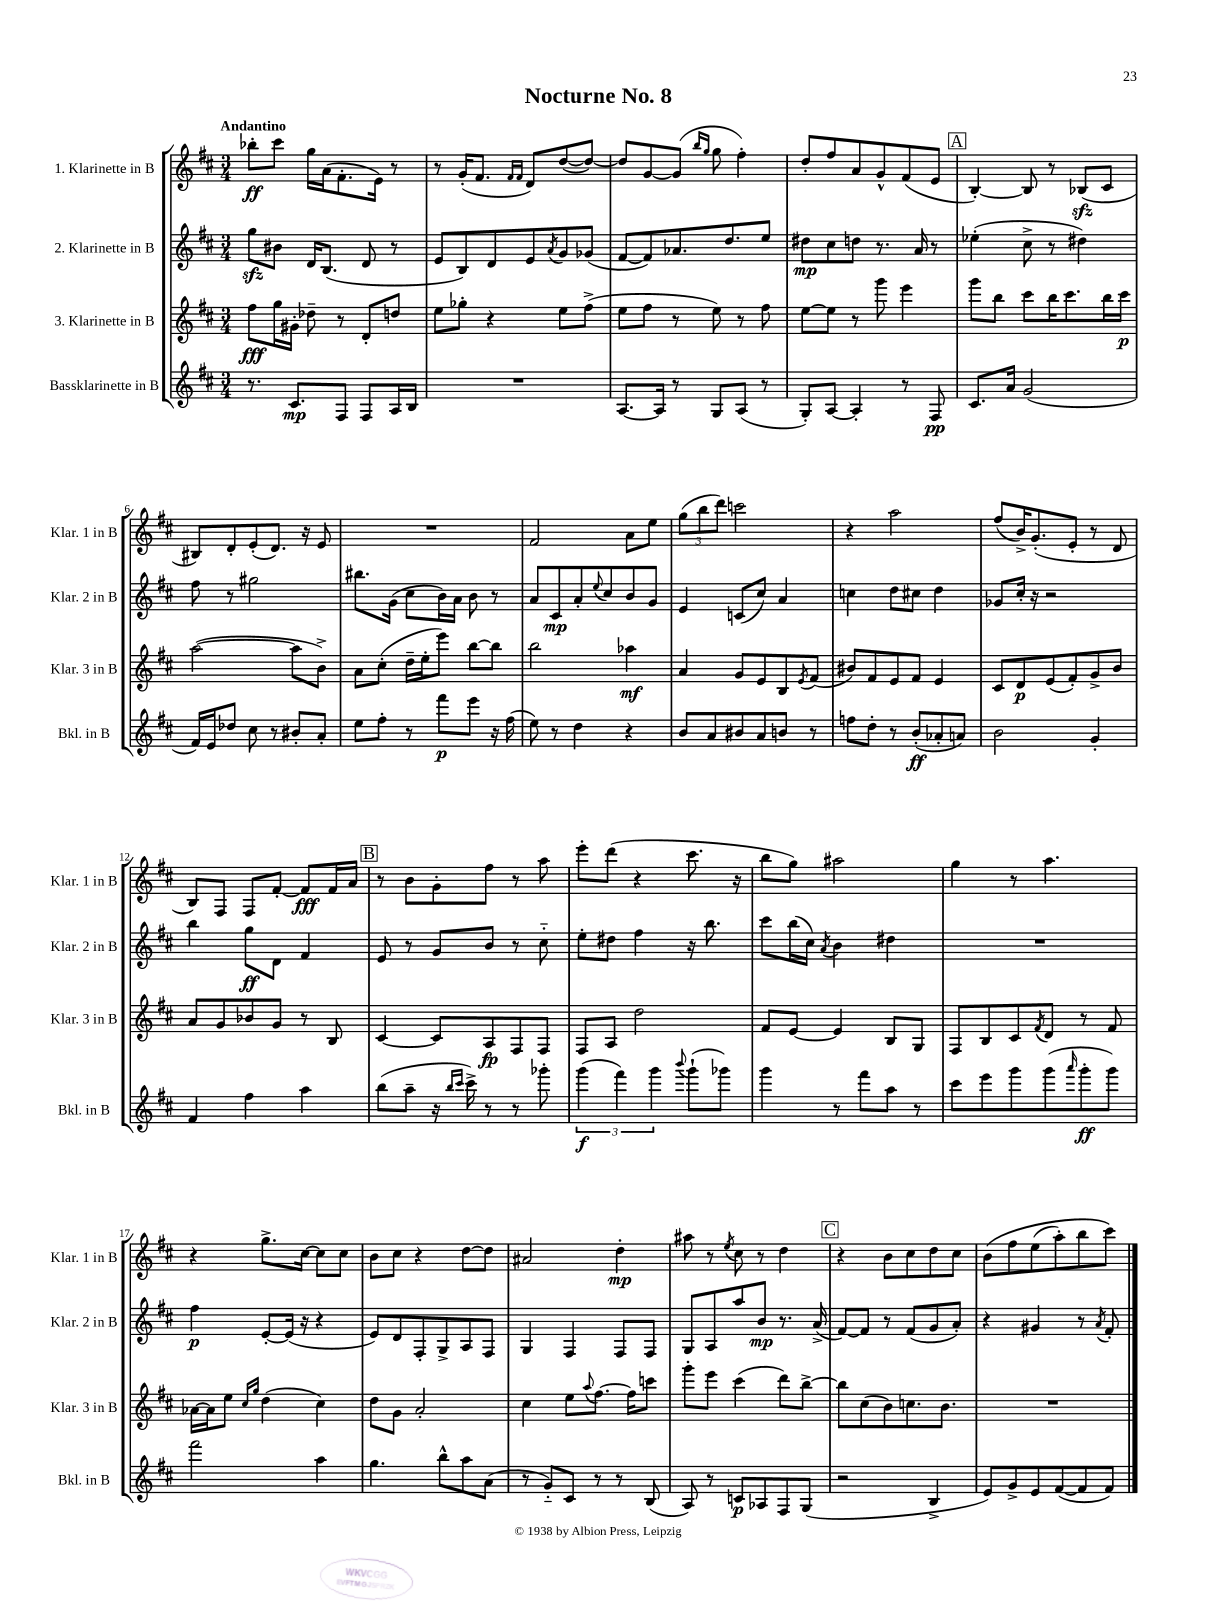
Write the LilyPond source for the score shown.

\header { title = "Nocturne No. 8" }
<<
\new StaffGroup <<
\new Staff = "s0" \with { instrumentName = "1. Klarinette in B" shortInstrumentName = "Klar. 1 in B" } {
    \clef treble \key d \major \numericTimeSignature \time 3/4 \tempo "Andantino"
    bes''8-.\ff cis'''8 g''16 a'16( fis'8.-. e'16) r8 |
    r8 g'16-.( fis'8. \grace { fis'16 fis'16 } d'8) d''8~( d''8~) |
    d''8 g'8~ g'8( \grace { b''16 g''16 } g''8 fis''4-.) |
    d''8-. fis''8 a'8 g'8-^ fis'8( e'8 |
    \mark \markup { \box "A" } b4~-.) b8 r8 bes8\sfz( cis'8 |
    bis8) d'8-. e'8-.( d'8.) r16 e'8 |
    R2. |
    fis'2 a'8 e''8 |
    \tuplet 3/2 { g''8( b''8 d'''8) } c'''2 |
    r4 a''2 |
    fis''8( b'16->) g'8.-.( e'8-. r8 d'8 |
    b8) fis8 fis8 fis'8~-. fis'8\fff fis'16 a'16 |
    \mark \markup { \box "B" } r8 b'8 g'8-. fis''8 r8 a''8 |
    e'''8-. d'''8( r4 cis'''8. r16 |
    b''8 g''8) ais''2 |
    g''4 r8 a''4. |
    r4 g''8.-> cis''16~ cis''8 cis''8 |
    b'8 cis''8 r4 d''8~ d''8 |
    ais'2 d''4-.\mp |
    ais''8 r8 \acciaccatura { e''8 } cis''8 r8 d''4 |
    \mark \markup { \box "C" } r4 b'8 cis''8 d''8 cis''8 |
    b'8\( fis''8 e''8( a''8-.) b''8 cis'''8\) \bar "|." |
}
\new Staff = "s1" \with { instrumentName = "2. Klarinette in B" shortInstrumentName = "Klar. 2 in B" } {
    \clef treble \key d \major \numericTimeSignature \time 3/4
    g''8\sfz bis'8 d'16 b8.( d'8 r8 |
    e'8 b8) d'8 e'8 \acciaccatura { a'8 } g'8 ges'8( |
    fis'8~ fis'8) aes'8. d''8. e''8 |
    dis''8\mp cis''8 d''8 r8. a'16 r8 |
    \mark \markup { \box "A" } ees''4-.( cis''8-> r8 dis''4) |
    fis''8 r8 gis''2 |
    bis''8. g'16( cis''8 b'16) a'16 b'8 r8 |
    a'8 cis'8\mp a'8-. \appoggiatura { e''8 } cis''8 b'8 g'8 |
    e'4 c'8( cis''8) a'4 |
    c''4 d''8 cis''8 d''4 |
    ges'8 cis''16-. r16 r2 |
    b''4 g''8\ff d'8 fis'4 |
    \mark \markup { \box "B" } e'8 r8 g'8 b'8 r8 cis''8-_ |
    e''8-. dis''8 fis''4 r16 b''8. |
    cis'''8 b''16( cis''16) \acciaccatura { a'8 } b'4 dis''4 |
    R2. |
    fis''4\p e'8~-. e'16( r16 r4 |
    e'8) d'8 fis8-. g8-> a8 fis8 |
    g4 fis4 fis8 fis8 |
    g8 a8 a''8 b'8\mp r8. a'16->( |
    \mark \markup { \box "C" } fis'8~) fis'8 r8 fis'8( g'8 a'8-.) |
    r4 gis'4 r8 \acciaccatura { a'8 } fis'8-. \bar "|." |
}
\new Staff = "s2" \with { instrumentName = "3. Klarinette in B" shortInstrumentName = "Klar. 3 in B" } {
    \clef treble \key d \major \numericTimeSignature \time 3/4
    fis''8\fff g''16 gis'16-. des''8-- r8 d'8-. d''8 |
    e''8 ges''8-. r4 e''8 fis''8->( |
    e''8 fis''8 r8 e''8) r8 fis''8 |
    e''8~ e''8 r8 g'''8 e'''4 |
    \mark \markup { \box "A" } g'''8 b''8 cis'''8 b''16 cis'''8. b''16 cis'''16\p |
    a''2~( a''8 b'8->) |
    a'8 cis''8-.( d''16-- e''16-. e'''8) b''8~ b''8 |
    b''2 aes''4\mf |
    a'4 g'8 e'8 b8 \acciaccatura { e'8 } fis'8( |
    bis'8) fis'8 e'8 fis'8 e'4 |
    cis'8 d'8\p e'8( fis'8-.) g'8-> b'8 |
    a'8 g'8 bes'8 g'8 r8 b8 |
    \mark \markup { \box "B" } cis'4~ cis'8 a8\fp fis8 fis8 |
    fis8 a8 d''2 |
    fis'8 e'8~ e'4 b8 g8 |
    fis8 b8 cis'8 \acciaccatura { fis'8 } d'8 r8 fis'8 |
    aes'16~ aes'16 e''8 \grace { cis''16 g''16 } d''4( cis''4) |
    d''8 g'8 a'2-. |
    cis''4 e''8 \appoggiatura { a''8 } fis''8.~ fis''16 c'''8 |
    g'''8-. e'''8 cis'''4( d'''8) b''8~-> |
    \mark \markup { \box "C" } b''8 cis''8( b'8) c''8. b'8. |
    R2. \bar "|." |
}
\new Staff = "s3" \with { instrumentName = "Bassklarinette in B" shortInstrumentName = "Bkl. in B" } {
    \clef treble \key d \major \numericTimeSignature \time 3/4
    r8. cis'8.\mp fis8 fis8 a16 b16 |
    R2. |
    a8.~ a16 r8 g8 a8( r8 |
    g8-.) a8~ a4-. r8 fis8\pp |
    \mark \markup { \box "A" } cis'8. a'16 g'2( |
    fis'16) e'16 des''8 cis''8 r8 bis'8-. a'8-. |
    e''8 fis''8-. r8 fis'''8\p e'''8 r16 fis''16( |
    e''8) r8 d''4 r4 |
    b'8 a'8 bis'8 a'8 b'8 r8 |
    f''8 d''8-. r8 b'8-.\ff( aes'8-. a'8) |
    b'2 g'4-. |
    fis'4 fis''4 a''4 |
    \mark \markup { \box "B" } b''8( a''8-- r16 \grace { b''16 cis'''16 } cis'''16->) r8 r8 ges'''8-. |
    \tuplet 3/2 { g'''4\f( fis'''4) g'''4 } \appoggiatura { b'''8 } g'''8-!( ges'''8) |
    g'''4 r8 fis'''8 a''8 r8 |
    cis'''8 e'''8 g'''8 g'''8( \grace { a'''16 } g'''8-.\ff g'''8) |
    fis'''2 a''4 |
    g''4. b''8-^ a''8 a'8( |
    r8 g'8-_) cis'8 r8 r8 b8( |
    a8) r8 c'8\p aes8 fis8 g8( |
    \mark \markup { \box "C" } r2 b4-> |
    e'8) g'8-> e'8 fis'8~( fis'8 fis'8) \bar "|." |
}
>>
>>
